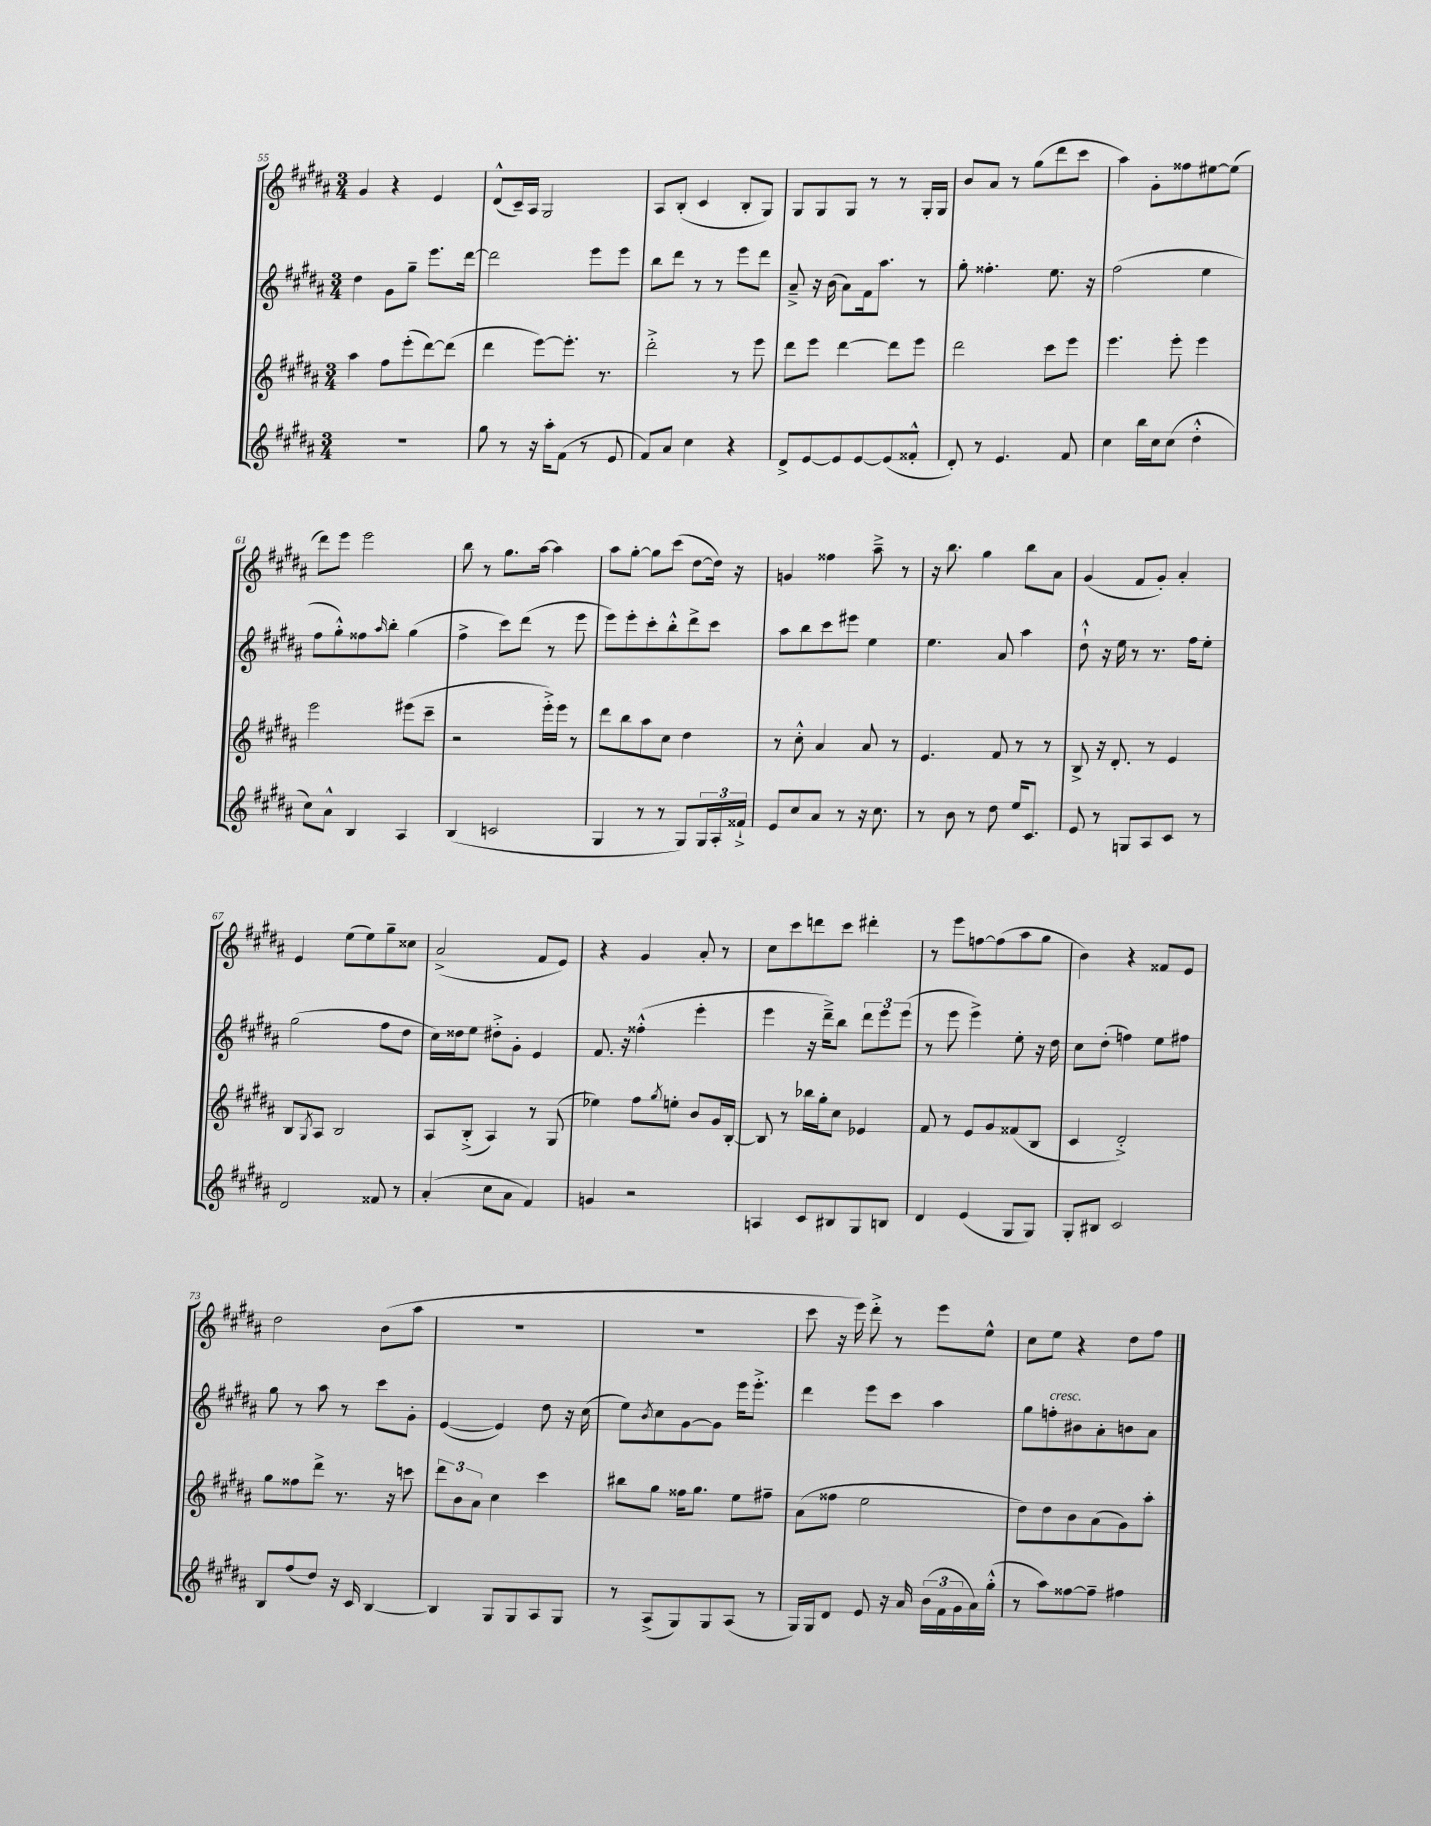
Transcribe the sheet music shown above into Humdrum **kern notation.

**kern	**kern	**kern	**kern
*staff4	*staff3	*staff2	*staff1
*clefG2	*clefG2	*clefG2	*clefG2
*k[f#c#g#d#a#]	*k[f#c#g#d#a#]	*k[f#c#g#d#a#]	*k[f#c#g#d#a#]
*M3/4	*M3/4	*M3/4	*M3/4
2.r	4aa#	4dd#	4g#
.	8ff#	8g#	4r
.	(8eee'	8gg#~	.
.	[8ddd#)	8.eee	4e
.	(8ddd#]	.	.
.	.	[16ddd#	.
=	=	=	=
8gg#	4ddd#	2ddd#]	(8d#^^
8r	.	.	16c#~)
.	.	.	16A#
16r	[8eee)	.	2G#
16aa#'	.	.	.
(8f#	8.eee']	.	.
8r	.	8eee	.
.	8.r	.	.
8e	.	8eee	.
=	=	=	=
8f#)	2ddd#'^	8bb	8A#
8a#	.	8ddd#	(8B'
4cc#	.	8r	4c#
.	.	8r	.
4r	8r	8eee	8B'
.	8eee	8ddd#	8G#)
=	=	=	=
8d#^	8ddd#	8a#~^	8G#
[8e	8eee	16r	8G#
.	.	(16b	.
8e]	[4ddd#	8a#)	8G#
[8e	.	16f#	8r
.	.	8.aa#	.
(8e]	8ddd#]	.	8r
8f##'^^	8eee	8r	16G#'
.	.	.	16G#
=	=	=	=
8d#')	2ddd#	8gg#'	8b
8r	.	4.ff##'	8a#
4.e	.	.	8r
.	.	.	(8gg#
.	8ccc#	8.ee	8ddd#
8f#	8eee	.	8ccc#
.	.	16r	.
=	=	=	=
4cc#	4.eee	(2ff#	4aa#)
16bb	.	.	8g#'
16cc#	.	.	.
(8cc#	8eee'	.	8ff##
4dd#'^^	4eee	4ee	[8ee#
.	.	.	(8ee#]
=	=	=	=
8cc#)	2eee	8ff#	8ddd#)
8a#^^	.	8gg#'^^)	8eee
4B	.	8ff##	2eee
.	.	16qqaa#	.
.	.	8bb'	.
4A#	(8eee#	(4gg#	.
.	8ccc#~	.	.
=	=	=	=
(4B	2r	4ff#^	8bb
.	.	.	8r
2c	.	8ccc#)	8.gg#
.	.	(8ddd#	.
.	.	.	[16aa#
.	16eee'^)	8r	4aa#]
.	16eee	.	.
.	8r	8eee	.
=	=	=	=
4G#	8ddd#	8eee)	8aa#
.	8bb	8eee'	[8gg#'
8r	8aa#	8ccc#'	8gg#]
8r	8cc#	8bb'^^	(8ccc#
8G#)	4dd#	8ddd#^	[8dd#
24G#	.	8ccc#	16dd#])
24A#'	.	.	.
.	.	.	16r
24f##`^	.	.	.
=	=	=	=
8e	8r	8aa#	4g
8cc#	8cc#'^^	8bb	.
8a#	4a#	8ccc#	4ff##
8r	.	8eee#	.
16r	8a#	4ee	8aa#~^
8.cc#	.	.	.
.	8r	.	8r
=	=	=	=
8r	4.e	4.ee	16r
.	.	.	8.bb
8b	.	.	.
8r	.	.	4gg#
8dd#	8f#	8a#	.
16ee	8r	4aa#	8bb
8.c#	.	.	.
.	8r	.	8a#
=	=	=	=
8e	8B^	8dd#`^^	(4g#
8r	16r	16r	.
.	8.d#'	16ee	.
8G	.	8r	8f#
8A#	8r	8.r	8g#')
8c#	4e	.	4a#'
.	.	16ff#	.
8r	.	8ee'	.
=	=	=	=
2d#	8B	(2gg#	4e
.	8qG#	.	.
.	8A#	.	.
.	2B	.	(8ee
.	.	.	8ee)
8f##	.	8ff#	8gg#~
8r	.	8dd#	8cc##
=	=	=	=
(4a#'	8A#	16cc#)	(2a#^
.	.	16dd##	.
.	(8B'^	8ee	.
8cc#	4A#)	8dd#'^	.
8a#	.	8g#'	.
4f#)	8r	4e	8f#
.	(8G#	.	8e)
=	=	=	=
4g	4ee-)	8.f#	4r
.	.	16r	.
2r	8ff#	(4ff##'^^	4g#
.	8qgg#	.	.
.	8ee'	.	.
.	8b	4eee'	8a#'
.	16g#	.	8r
.	[16B'	.	.
=	=	=	=
4A	8B]	4eee	8cc#
.	8r	.	8ccc#
8c#	16bb-	16r	8ddd
.	16gg#'	16ddd#~^)	.
8B#	8cc#	8bb	8ccc#
8G#	4e-	12ddd#	4ddd#'
.	.	12eee	.
8B	.	.	.
.	.	(12eee	.
=	=	=	=
4d#	8f#	8r	8r
.	8r	8eee	8eee
(4e	8e	4eee^)	[8ff
.	8g#	.	(8ff]
8G#	(8f##	8ee'	8aa#
8G#)	8B	16r	8gg#
.	.	16dd#	.
=	=	=	=
8G#'	4c#	8cc#	4b)
8B#	.	(8dd#'	.
2c#	2d#'^)	4ff)	4r
.	.	8ee	8f##
.	.	8ff#	8e
=	=	=	=
8B	8gg#	8gg#	2dd#
(8ff#	8ff##	8r	.
8dd#)	8ddd#^	8aa#	.
16r	8.r	8r	.
16c#	.	.	.
[4B	.	8ccc#	(8b
.	16r	.	.
.	8ccc	8g#'	8aa#
=	=	=	=
4B]	12ddd#	([4e	2.r
.	12b	.	.
.	12a#	.	.
8G#	4cc#	4e])	.
8G#	.	.	.
8A#	4ccc#	8dd#	.
8G#	.	16r	.
.	.	(16cc#	.
=	=	=	=
8r	8bb#	8ee)	2.r
.	.	8qb	.
(8A#^	8gg#	8cc#	.
8G#)	16ff##	[8g#	.
.	8.gg#	.	.
8G#	.	8g#]	.
(8A#	8ee	16eee	.
.	.	8.eee'^	.
8r	8ff#~	.	.
=	=	=	=
16G#)	(8a#	4ddd#	8ccc#
16G#	.	.	.
8d#	8ff##	.	16r
.	.	.	16eee)
8e	2ee	8eee	8ddd#'^
16r	.	8ccc#	8r
16a#	.	.	.
(24b	.	4aa#	8eee
24f#	.	.	.
24g#	.	.	.
16a#)	.	.	8ee^^
(16gg#'^^	.	.	.
=	=	=	=
8r	8dd#)	8gg#	8cc#
8aa#)	8dd#	8ff'	8ee
[8ff##	8b	8b#	4r
8ff##~]	(8a#	8a#'	.
4ff#	8g#)	8b	8dd#
.	8aa#'	8a#	8ff#
==	==	==	==
*-	*-	*-	*-
